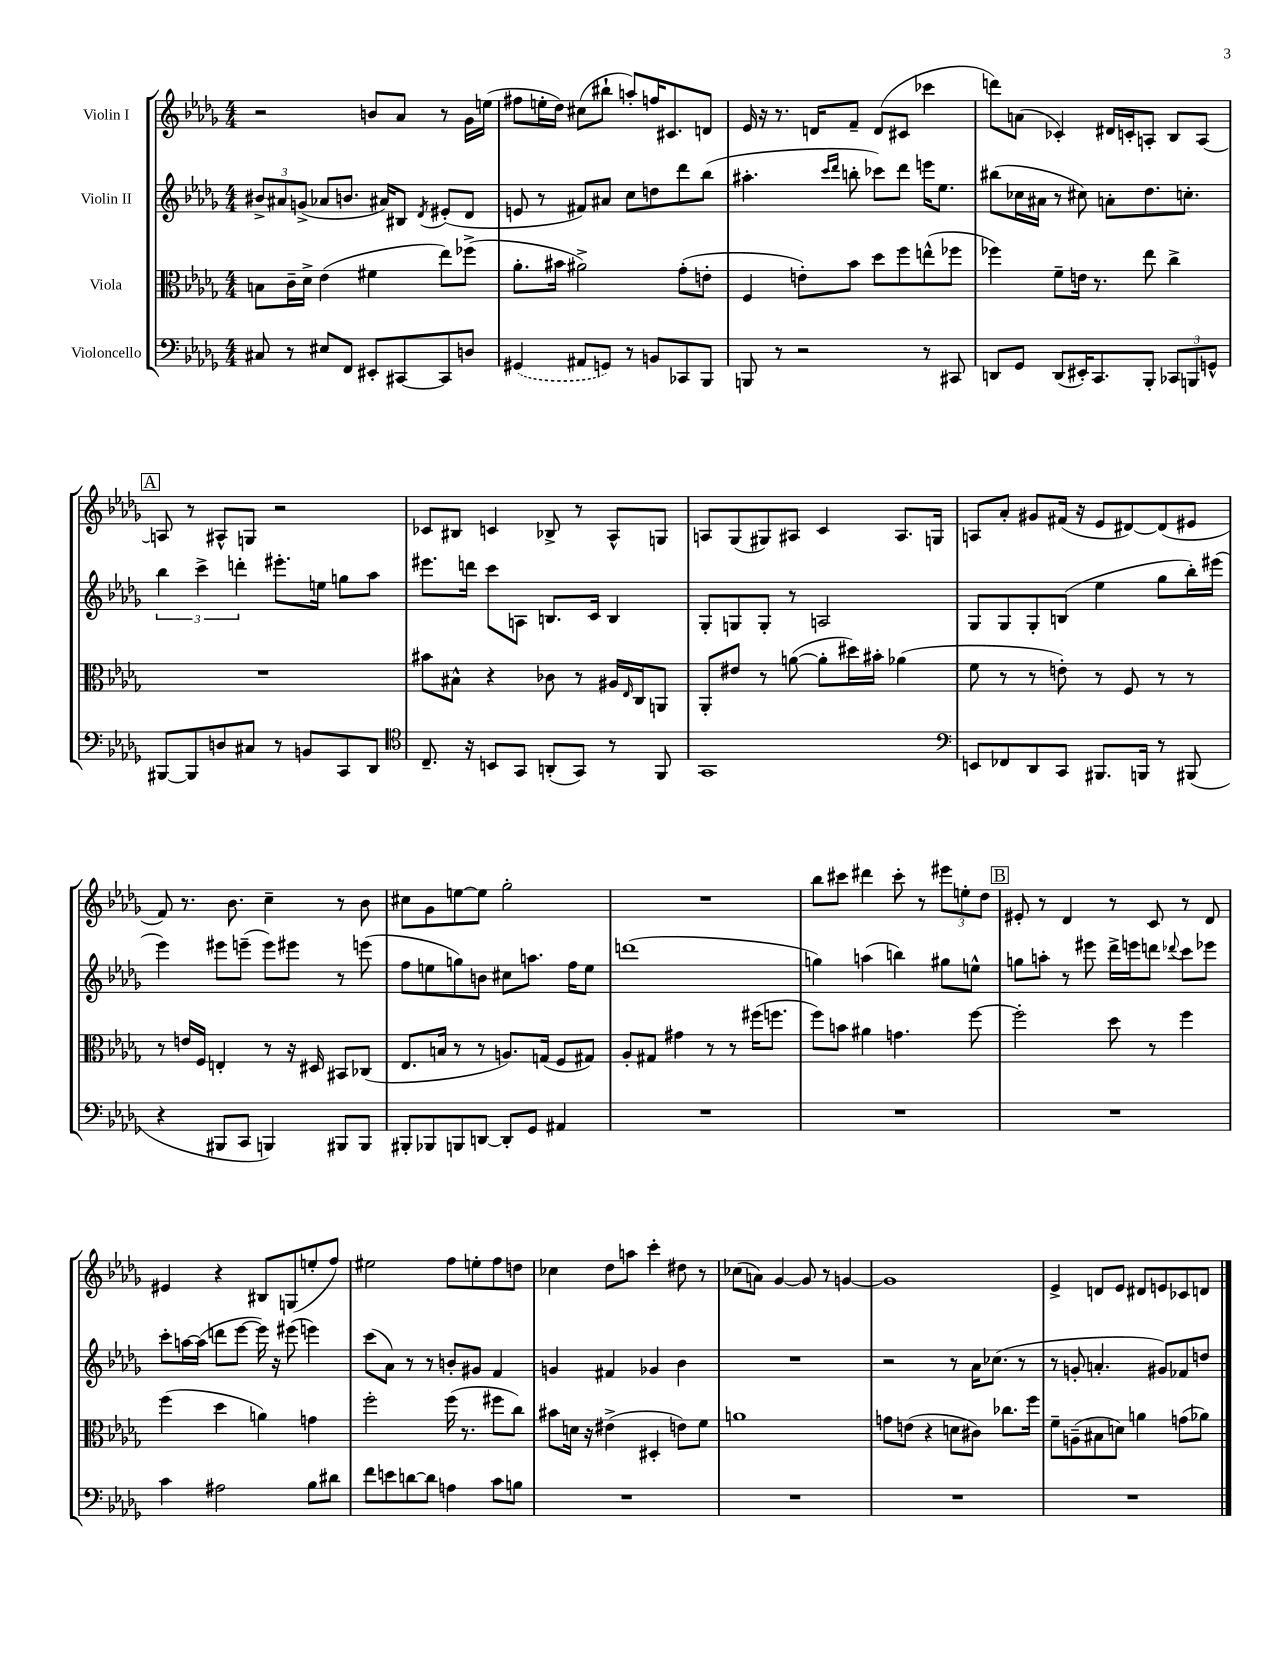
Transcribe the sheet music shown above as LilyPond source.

<<
\new StaffGroup <<
\new Staff = "s0" \with { instrumentName = "Violin I" } {
    \clef treble \key des \major \numericTimeSignature \time 4/4
    r2 b'8 aes'8 r8 ges'16 e''16( |
    fis''8 e''16-. des''16) cis''8( bis''8-! a''8-.) f''16 cis'8. d'8 |
    ees'16 r16 r8. d'16 f'8-- d'8( cis'8 ces'''4 |
    d'''8) a'8( ces'4-.) dis'16 c'16-. a8-. bes8 a8~ |
    \mark \markup { \box "A" } a8 r8 ais8-^ g8 r2 |
    ces'8 bis8 c'4 bes8-> r8 aes8-^ g8 |
    a8 ges8( gis8) ais8 c'4 ais8. g16 |
    a8 aes'8-. gis'8 fis'16( r16 ees'8 dis'8~) dis'8( eis'8 |
    f'8) r8. bes'8. c''4-- r8 bes'8 |
    cis''8 ges'8 e''8~ e''8 ges''2-. |
    R1 |
    bes''8 cis'''8 dis'''4 cis'''8-. r8 \tuplet 3/2 { eis'''8 e''8-. des''8 } |
    \mark \markup { \box "B" } eis'8-. r8 des'4 r8 c'8 r8 des'8 |
    eis'4 r4 bis8 g8( e''8-. f''8) |
    eis''2 f''8 e''8-. f''8 d''8 |
    ces''4 des''8 a''8 c'''4-. dis''8 r8 |
    ces''8( a'8) ges'4~ ges'8 r8 g'4~ |
    g'1 |
    ees'4-> d'8 ees'8 dis'8 e'8 ces'8 d'8 \bar "|." |
}
\new Staff = "s1" \with { instrumentName = "Violin II" } {
    \clef treble \key des \major \numericTimeSignature \time 4/4
    \tuplet 3/2 { bis'8-> ais'8 g'8->( } aes'8 b'8. ais'16) bis8 \acciaccatura { des'8 } eis'8-.( des'8 |
    e'8 r8 fis'8) ais'8 c''8 d''8 des'''8 bes''8( |
    ais''4.-. \grace { c'''16 des'''16 } b''8-. ces'''8) des'''8 e'''16 ees''8. |
    bis''8( ces''16 ais'16 r8 cis''8) a'8-. des''8. c''8.-. |
    \mark \markup { \box "A" } \tuplet 3/2 { bes''4 c'''4-> d'''4-. } eis'''8.-. e''16 g''8 aes''8 |
    eis'''8. d'''16 c'''8 a8 b8. c'16 b4 |
    ges8-. g8 g8-. r8 a2 |
    ges8 ges8 ges8-. b8( ees''4 ges''8 bes''16-.) eis'''16( |
    ees'''4) eis'''8 e'''8--( e'''8) eis'''8 r8 e'''8( |
    f''8 e''8 g''8) b'8 cis''8 a''8. f''16 e''8 |
    d'''1( |
    g''4) a''4( b''4) gis''8 e''8-^ |
    \mark \markup { \box "B" } g''8 a''8-. r8 eis'''8 des'''16-> e'''16 d'''8 \appoggiatura { des'''8 } c'''8 ees'''8 |
    c'''8-. a''16~ a''16( d'''8 ees'''8~ ees'''16) r16 eis'''8( e'''4) |
    c'''8( aes'8) r8 r8 b'8-. gis'8 f'4 |
    g'4 fis'4 ges'4 bes'4 |
    R1 |
    r2 r8 aes'16 ces''8.( r8 |
    r8 g'8-. a'4.-. gis'8) fes'8 d''8 \bar "|." |
}
\new Staff = "s2" \with { instrumentName = "Viola" } {
    \clef alto \key des \major \numericTimeSignature \time 4/4
    b8 c'16-- des'16-> ees'4( fis'4 ees''8) fes''8->( |
    aes'8.-. bis'16 ais'2->) ges'8-.( e'8-. |
    f4 e'8-.) bes'8 des''8 f''8 e''8-^( fes''8 |
    fes''4) f'8-- e'16 r8. ees''8 c''4-> |
    \mark \markup { \box "A" } R1 |
    bis'8 bis8-^ r4 ces'8 r8 ais16 \grace { ees16 } c16 a,8 |
    aes,8-. eis'8 r8 a'8~( a'8-. dis''16) bis'16-. aes'4( |
    f'8 r8 r8 e'8-.) r8 f8 r8 r8 |
    r8 e'16 f16 e4-. r8 r16 dis16 bis,8 ces8( |
    ees8. b16 r8 r8 a8.) g16( f8 gis8) |
    aes8-. gis8 gis'4 r8 r8 fis''16( f''8. |
    f''8) b'8 ais'4 g'4. f''8~ |
    \mark \markup { \box "B" } f''2-. des''8 r8 f''4 |
    f''4( des''4 a'4) g'4 |
    f''2-. f''16( r8. fis''8 c''8) |
    bis'8 d'16 r16 eis'4->( dis4-. e'8) f'8 |
    a'1 |
    g'8 e'8( r4 d'8 cis'8) ces''8. f''16 |
    f'8-- a8--( bis8 d'8) a'4 g'8( aes'8) \bar "|." |
}
\new Staff = "s3" \with { instrumentName = "Violoncello" } {
    \clef bass \key des \major \numericTimeSignature \time 4/4
    cis8 r8 eis8 f,8 eis,8-. cis,8~ cis,8 d8 |
    \once \slurDashed gis,4( ais,8 g,8) r8 b,8 ces,8 bes,,8 |
    b,,8 r8 r2 r8 cis,8 |
    d,8 ges,8 d,8( eis,16-.) c,8. bes,,8-. \tuplet 3/2 { ces,8 b,,8 g,8-^ } |
    \mark \markup { \box "A" } bis,,8~ bis,,8 d8 cis8 r8 b,8 c,8 des,8 |
    \clef tenor c8.-- r16 b,8 ges,8 a,8-.( ges,8) r8 f,8 |
    ges,1 |
    \clef bass e,8 fes,8 des,8 c,8 bis,,8. b,,16 r8 bis,,8( |
    r4 bis,,8 c,8 b,,4) bis,,8 bis,,8 |
    bis,,8-. bes,,8 b,,8 d,8~ d,8-. ges,8 ais,4 |
    R1 |
    R1 |
    \mark \markup { \box "B" } R1 |
    c'4 ais2 bes8 dis'8 |
    f'8 e'8 d'8~ d'8 a4 c'8 b8 |
    R1 |
    R1 |
    R1 |
    R1 \bar "|." |
}
>>
>>
\layout { \context { \Score \remove "Bar_number_engraver" } }
